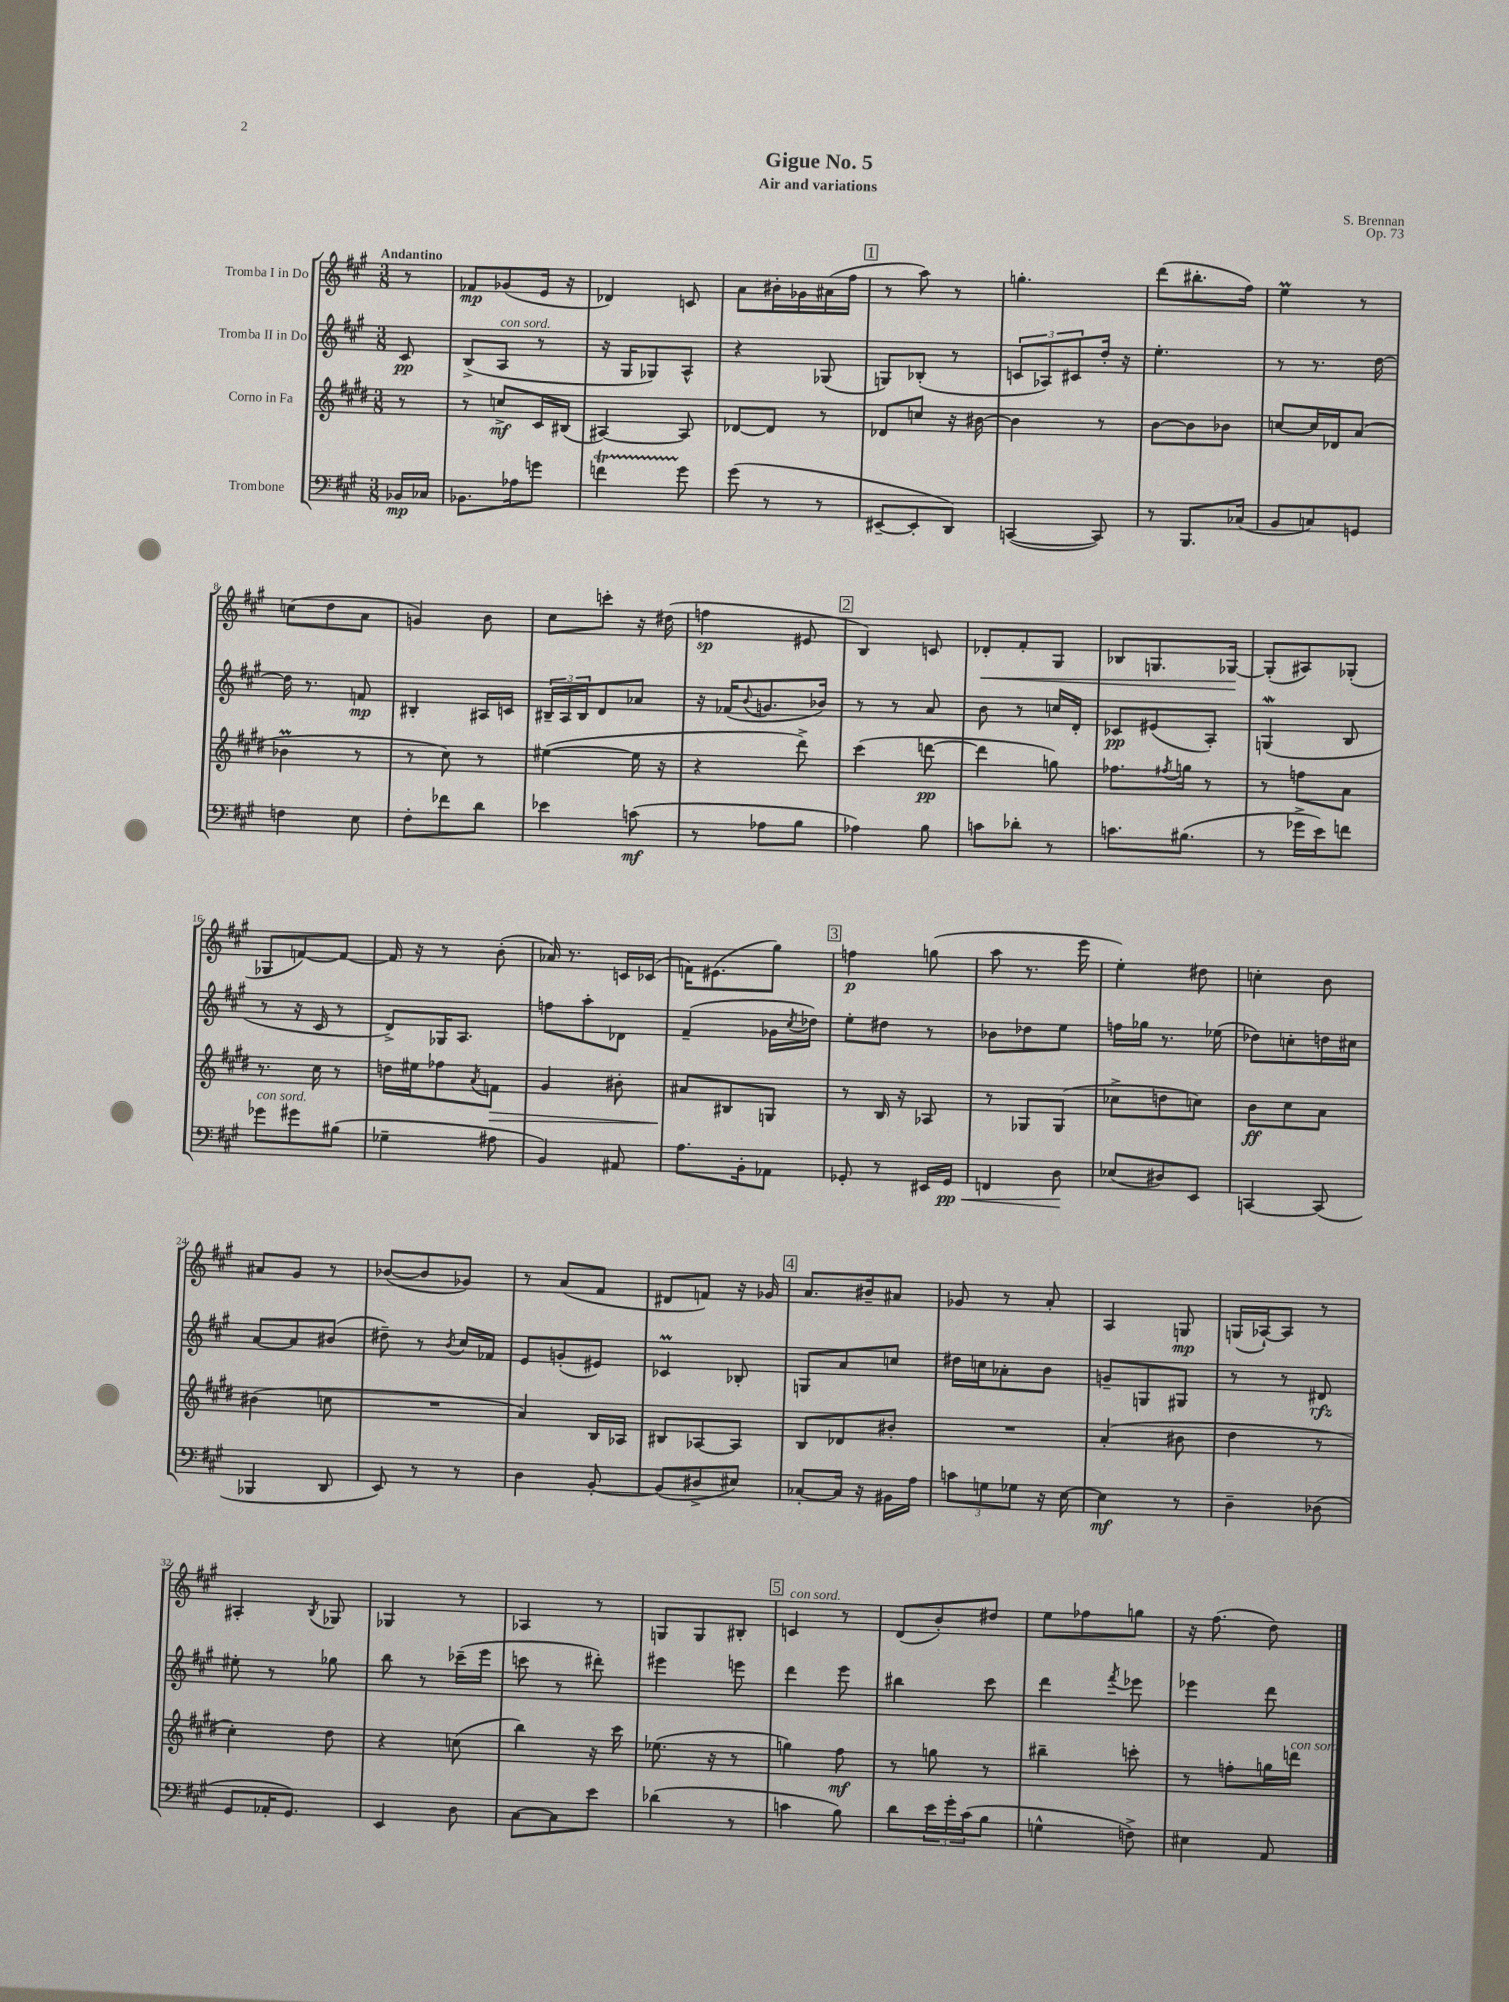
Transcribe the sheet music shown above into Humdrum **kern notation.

**kern	**dynam	**kern	**dynam	**kern	**dynam	**kern	**dynam
*part4	*part4	*part3	*part3	*part2	*part2	*part1	*part1
*staff4	*staff4	*staff3	*staff3	*staff2	*staff2	*staff1	*staff1
*I"Trombone	*	*I"Corno in Fa	*	*I"Tromba II in Do	*	*I"Tromba I in Do	*
*clefF4	*	*clefG2	*	*clefG2	*	*clefG2	*
*k[f#c#g#]	*	*k[f#c#g#d#]	*	*k[f#c#g#]	*	*k[f#c#g#]	*
*M3/8	*	*M3/8	*	*M3/8	*	*M3/8	*
=	=	=	=	=	=	=	=
!	!	!	!	!	!	!LO:TX:a:B:t=Andantino	!
16BB-X/LL	mp	8r	.	8c#/	pp	8r	.
16C-X/JJ	.	.	.	.	.	.	.
=1	=1	=1	=1	=1	=1	=1	=1
8.BB-X\L	.	8r	.	(8B^/L	.	8f-X/L	mp
!	!	!	!	!LO:TX:a:i:t=con sord.	!	!	!
.	.	8ccn^/L	mf	8A/J	.	(8g-X/	.
16A-X\k	.	.	.	.	.	.	.
8gn\J	.	16c#/L	.	8r	.	16e/Jk	.
.	.	(16B#X/JJ	.	.	.	16r	.
=2	=2	=2	=2	=2	=2	=2	=2
4fnT\	.	[4A#X/)	.	16r	.	4d-X/)	.
.	.	.	.	16G#/KL	.	.	.
.	.	.	.	8G-X/)	.	.	.
8g#\	.	8A#/]	.	8A^^/J	.	8cn/	.
=3	=3	=3	=3	=3	=3	=3	=3
(8g#\	.	[8d-X/L	.	4r	.	8a\L	.
8r	.	8d-/J]	.	.	.	16b#X'\L	.
.	.	.	.	.	.	16g-X\	.
8r	.	8r	.	(8G-X/	.	(16a#X\	.
.	.	.	.	.	.	16ff#\JJ	.
!!LO:REH:place=s1:t=1
=4	=4	=4	=4	=4	=4	=4	=4
[8EE#X~/L	.	8d-X/L	.	8Gn/L)	.	8r	.
8EE#'/]	.	8ccn/J	.	(8B-X'/J	.	8aa\)	.
8DD/J)	.	16r	.	8r	.	8r	.
.	.	[16b#X\	.	.	.	.	.
=5	=5	=5	=5	=5	=5	=5	=5
([4CCn/	.	4b#\]	.	12cn/L	.	4.ggn'\	.
.	.	.	.	12A-X/)	.	.	.
.	.	.	.	12c#X/	.	.	.
8CC/])	.	8r	.	16dd'/Jk	.	.	.
.	.	.	.	16r	.	.	.
=6	=6	=6	=6	=6	=6	=6	=6
8r	.	[8b\L	.	4.ee'\	.	(8ddd\L	.
8.BBB/L	.	8b\]	.	.	.	8.bb#X'\	.
.	.	8b-X\J	.	.	.	.	.
(16C-X/Jk	.	.	.	.	.	16ff#\Jk)	.
=7	=7	=7	=7	=7	=7	=7	=7
8BB/L	.	[8ccn/L	.	8r	.	4eeM\	.
8Cn/)	.	16cc/L]	.	8.r	.	.	.
.	.	16d-X/J	.	.	.	.	.
8GGn/J	.	(8a/J	.	.	.	8r	.
.	.	.	.	[16dd\	.	.	.
!!LO:LB:g=z
=8	=8	=8	=8	=8	=8	=8	=8
4Fn\	.	4b-XM\	.	16dd\]	.	(8ccn\L	.
.	.	.	.	8.r	.	.	.
.	.	.	.	.	.	8dd\	.
8E\	.	8r	.	8fn/	mp	8a\J	.
=9	=9	=9	=9	=9	=9	=9	=9
8F#'\L	.	8r	.	4B#X'/	.	4gn/)	.
8f-X\	.	8cc#\)	.	.	.	.	.
8d\J	.	8r	.	16A#X/LL	.	8b\	.
.	.	.	.	16cn/JJ	.	.	.
=10	=10	=10	=10	=10	=10	=10	=10
4e-X\	.	([4ee#X\	.	24B#X~/LL	.	8cc#\L	.
.	.	.	.	24A/	.	.	.
.	.	.	.	24B#/J	.	.	.
.	.	.	.	8d/	.	8cccn'\J	.
(8cn\	mf	16ee#\]	.	8a-X/J	.	16r	.
.	.	16r	.	.	.	(16dd#X\	.
=11	=11	=11	=11	=11	=11	=11	=11
8r	.	4r	.	16r	.	4ffn\	sp
.	.	.	.	(16f-X/KL	.	.	.
.	.	.	.	8qqb/	.	.	.
8A-X\L	.	.	.	8.gn/	.	.	.
8B\J	.	8ddd#^\)	.	.	.	8e#X/	.
.	.	.	.	16b-X/Jk)	.	.	.
!!LO:REH:place=s1:t=2
=12	=12	=12	=12	=12	=12	=12	=12
4A-X\)	.	(4ccc#\	.	8r	.	4B/)	.
.	.	.	.	8r	.	.	.
8B\	.	[8dddn\	pp	8a/	.	8cn/	.
=13	=13	=13	=13	=13	=13	=13	=13
!	!	!	!	!	!	!	!LO:HP:b
8cn\L	.	4ddd\]	.	8b\	.	8d-X'/L	<
8d-X'\J	.	.	.	8r	.	8f#'/	.
8r	.	8ggn\)	.	16ccn/LL	.	8G#/J	.
.	.	.	.	16d'/JJ	.	.	.
=14	=14	=14	=14	=14	=14	=14	=14
8.cn\L	.	8.ff-X\L	.	8c-X/L	pp	8B-X/L	.
.	.	.	.	(8e#X/	.	8.Gn/	.
.	.	8qff#X/	.	.	.	.	.
(8.B#X\J	.	16ggn\Jk	.	.	.	.	.
.	.	8r	.	8A'/J)	.	.	.
.	.	.	.	.	.	[16G-X/Jk	.
.	.	.	.	.	.	.	[
=15	=15	=15	=15	=15	=15	=15	=15
8r	.	8r	.	(4Gnw/	.	(8G-'/L]	.
16g-X^\LL	.	8ffn\L	.	.	.	8A#X/)	.
16e\J)	.	.	.	.	.	.	.
8fn\J	.	8a\J	.	8B/	.	(8G-X'/J	.
!!LO:LB:g=z
=16	=16	=16	=16	=16	=16	=16	=16
!LO:TX:a:i:t=con sord.	!	!	!	!	!	!	!
8g-X\L	.	8.r	.	8r	.	8G-X/L	.
8g#X\	.	.	.	16r	.	[8fn/)	.
.	.	16cc#\	.	16c#/	.	.	.
(8B#X\J	.	8r	.	8r	.	8f/J_	.
=17	=17	=17	=17	=17	=17	=17	=17
4G-X~\	.	16ddn\LL	.	8d^/L)	.	16f/]	.
.	.	16ee#X\J	.	.	.	16r	.
.	.	8ff-X\	.	16G-X/K	.	8r	.
.	.	.	.	8.A/J	.	.	.
.	.	8qa/	.	.	.	.	.
!	!	!	!LO:HP:b	!	!	!	!
8A#X\	.	8fn\J	>	.	.	(8b'\	.
=18	=18	=18	=18	=18	=18	=18	=18
4BB/)	.	4g#/	.	8ffn\L	.	16a-X/)	.
.	.	.	.	.	.	8.r	.
.	.	.	.	8aa'\	.	.	.
8AA#X/	.	8b#X'\	.	8d-X\J	.	16cn/LL	.
.	.	.	.	.	.	(16c-X/JJ	.
=19	=19	=19	=19	=19	=19	=19	=19
8.A\L	.	8a#X/L	.	(4f#~/	.	16fn\KL)	.
.	.	.	.	.	.	(8.e#X\	.
.	.	8B#X/	]	.	.	.	.
16BB'\k	.	.	.	.	.	.	.
8AA-X\J	.	8Gn/J	.	16g-X\LL	.	8gg#\J)	.
.	.	.	.	8qcc#/	.	.	.
.	.	.	.	16dd-X\JJ)	.	.	.
!!LO:REH:place=s1:t=3
=20	=20	=20	=20	=20	=20	=20	=20
8GG-X'/	.	8r	.	8ee'\L	.	4ffn\	p
8r	.	16B/	.	8dd#X\J	.	.	.
.	.	16r	.	.	.	.	.
16EE#X/LL	.	8A-X/	.	8r	.	(8ggn\	.
!	!LO:HP:b	!	!	!	!	!	!
16GG-/JJ	< pp	.	.	.	.	.	.
=21	=21	=21	=21	=21	=21	=21	=21
4FFn/	.	8r	.	8b-X\L	.	8aa\	.
.	.	8G-X/L	.	8dd-X\	.	8.r	.
8D\	.	(8G-/J	.	8ee\J	.	.	.
.	.	.	.	.	.	16eee\	.
.	[	.	.	.	.	.	.
=22	=22	=22	=22	=22	=22	=22	=22
(8E-X/L	.	8cc-X^\L	.	16ffn\LL	.	4ee'\)	.
.	.	.	.	16gg-X\JJ	.	.	.
8D#X/)	.	8ddn\	.	8.r	.	.	.
8EE/J	.	8ccn\J)	.	.	.	8dd#X\	.
.	.	.	.	(16ee-X\	.	.	.
=23	=23	=23	=23	=23	=23	=23	=23
[4CCn/	.	8b\L	ff	8dd-X\L)	.	4ccn'\	.
.	.	8cc#\	.	8ccn'\	.	.	.
(8CC/]	.	8a\J	.	16ddn\L	.	8b\	.
.	.	.	.	16cc#X\JJ	.	.	.
!!LO:LB:g=z
=24	=24	=24	=24	=24	=24	=24	=24
4BBB-X/	.	(4b#X\	.	[8a/L	.	8a#X/L	.
.	.	.	.	8a/]	.	8g#/J	.
8DD/	.	8ccn\	.	(8b#X/J	.	8r	.
=25	=25	=25	=25	=25	=25	=25	=25
8EE/)	.	4.r	.	8dd#X~\)	.	([8b-X/L	.
8r	.	.	.	8r	.	8b-/]	.
.	.	.	.	8qb/	.	.	.
8r	.	.	.	16cc#/LL	.	8g-X/J)	.
.	.	.	.	16f-X/JJ	.	.	.
=26	=26	=26	=26	=26	=26	=26	=26
4D\	.	4a/)	.	8e/L	.	8r	.
.	.	.	.	(8gn'/	.	(8a/L	.
[8BB'/	.	16B/LL	.	8e#X/J)	.	8f#/J	.
.	.	16A-X/JJ	.	.	.	.	.
=27	=27	=27	=27	=27	=27	=27	=27
(8BB/L]	.	8B#X/L	.	4c-XM/	.	8d#X/L	.
8D#X^/	.	[8A-X/	.	.	.	8fn/J)	.
8E#X/J)	.	8A-/J]	.	8B-X'/	.	16r	.
.	.	.	.	.	.	16g-X/	.
!!LO:REH:place=s1:t=4
=28	=28	=28	=28	=28	=28	=28	=28
[8C-X'/L	.	8B/L	.	8Gn/L	.	8.a/L	.
16C-/Jk]	.	8d-X/	.	8a/	.	.	.
16r	.	.	.	.	.	16b#X~/k	.
16BB#X\LL	.	8b#X'/J	.	8ccn/J	.	8a#X/J	.
16A\JJ	.	.	.	.	.	.	.
=29	=29	=29	=29	=29	=29	=29	=29
12cn\L	.	4.r	.	16dd#X\LL	.	8g-X/	.
.	.	.	.	16ccn\J	.	.	.
12Gn\	.	.	.	.	.	.	.
.	.	.	.	8a-X'\	.	8r	.
12G-X\J	.	.	.	.	.	.	.
16r	.	.	.	8b\J	.	8a'/	.
[16E\	.	.	.	.	.	.	.
=30	=30	=30	=30	=30	=30	=30	=30
4E\]	mf	(4a'/	.	8gn~/L	.	4A/	.
.	.	.	.	8Gn/	.	.	.
8r	.	8b#X\	.	8G#X/J	.	8Gn/	mp
=31	=31	=31	=31	=31	=31	=31	=31
4D~\	.	4dd#\	.	8r	.	(16Gn/LL	.
.	.	.	.	.	.	[16A-X`/J)	.
.	.	.	.	8r	.	8A-/J]	.
(8D-X\	.	8r	.	8d#X/	rfz	8r	.
!!LO:LB:g=z
=32	=32	=32	=32	=32	=32	=32	=32
8GG#/L	.	4cc#'\)	.	8ee#X'\	.	4A#X'/	.
16AA-X'/K	.	.	.	8r	.	.	.
8.GG#/J)	.	.	.	.	.	.	.
.	.	.	.	.	.	8qB/	.
.	.	8dd#\	.	8gg-X\	.	8G-X/	.
=33	=33	=33	=33	=33	=33	=33	=33
4EE/	.	4r	.	8bb\	.	4G-X/	.
.	.	.	.	8r	.	.	.
8D\	.	(8ccn\	.	(16ccc-X~\LL	.	8r	.
.	.	.	.	16eee\JJ	.	.	.
=34	=34	=34	=34	=34	=34	=34	=34
[8C#\L	.	4bb\)	.	8cccn\	.	4A-X/	.
8C#\]	.	.	.	8r	.	.	.
8e\J	.	16r	.	8ddd#X'\)	.	8r	.
.	.	16ccc#\	.	.	.	.	.
=35	=35	=35	=35	=35	=35	=35	=35
(4d-X\	.	(8.ee-X\	.	4eee#X\	.	8Gn/L	.
.	.	.	.	.	.	8G/	.
.	.	16r	.	.	.	.	.
8r	.	8r	.	8eeen\	.	8B#X'/J	.
!!LO:REH:place=s1:t=5
=36	=36	=36	=36	=36	=36	=36	=36
!	!	!	!	!	!	!LO:TX:a:i:t=con sord.	!
4cn\	.	4ggn\)	.	4ddd\	.	4cn/	.
8B\)	.	8ff#\	mf	8eee\	.	8r	.
=37	=37	=37	=37	=37	=37	=37	=37
8d\L	.	8r	.	4bb#X\	.	(8d/L	.
24e\L	.	8ggn\	.	.	.	8b'/)	.
24g#'\	.	.	.	.	.	.	.
(24c#\J	.	.	.	.	.	.	.
8B\J	.	8r	.	8ccc#\	.	8dd#X/J	.
=38	=38	=38	=38	=38	=38	=38	=38
4Gn^^\	.	4bb#X~\	.	4ddd\	.	8ee\L	.
.	.	.	.	.	.	8ff-X\	.
.	.	.	.	8qfff#/	.	.	.
8Fn^\)	.	8cccn'\	.	8eee-X\	.	8ggn\J	.
=39	=39	=39	=39	=39	=39	=39	=39
4E#X\	.	8r	.	4eee-X\	.	16r	.
.	.	.	.	.	.	(8.ff#\	.
.	.	8ffn'\L	.	.	.	.	.
8AA/	.	16ggn\L	.	8ddd\	.	8dd\)	.
!	!	!LO:TX:a:i:t=con sord.	!	!	!	!	!
.	.	16dddn\JJ	.	.	.	.	.
==	==	==	==	==	==	==	==
*-	*-	*-	*-	*-	*-	*-	*-
